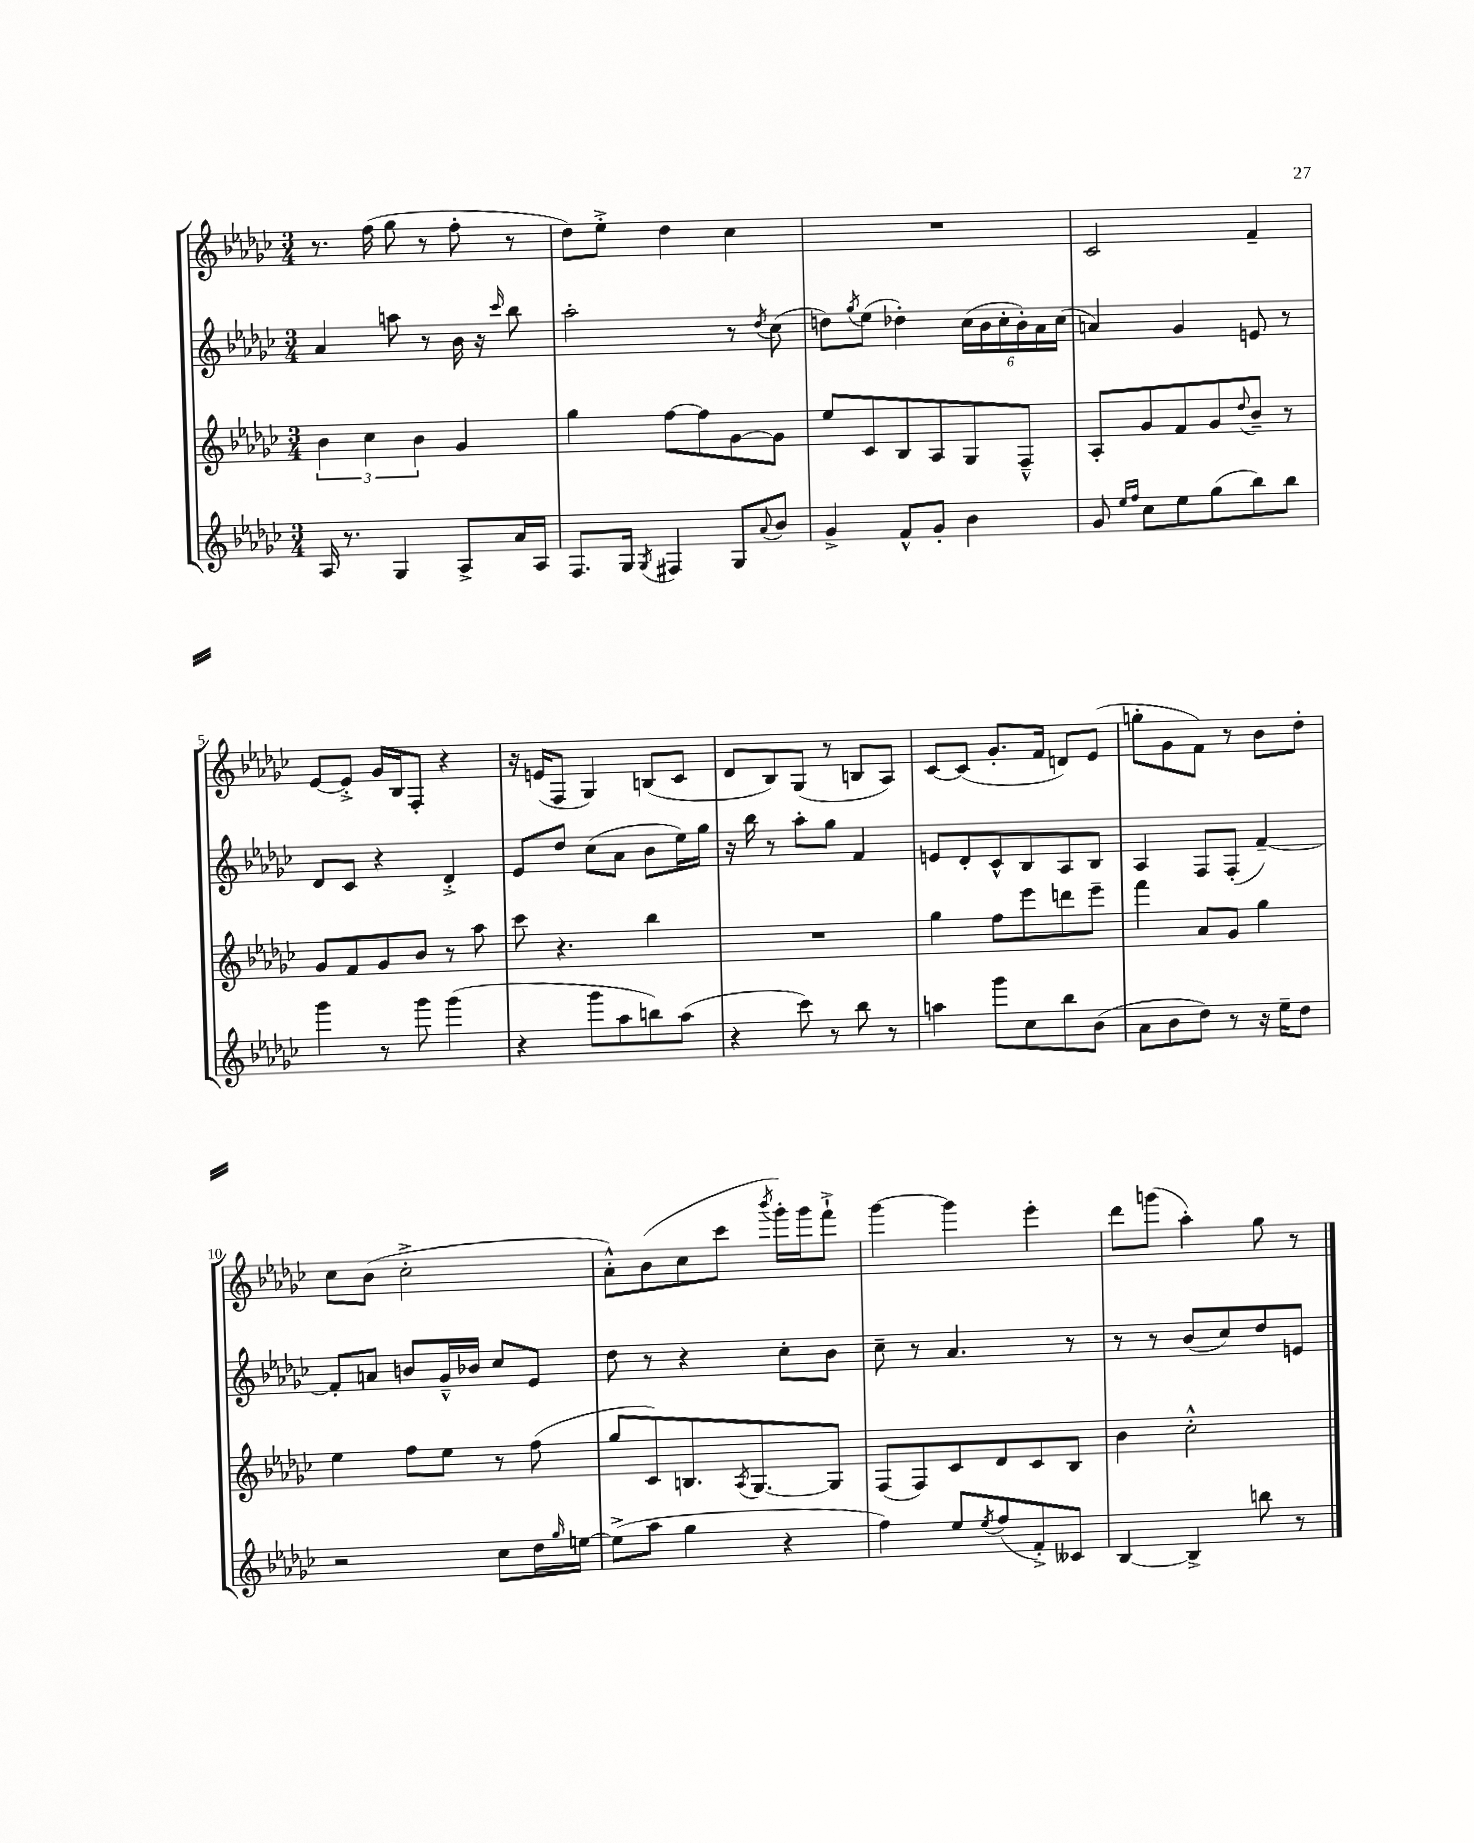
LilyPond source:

<<
\new StaffGroup <<
\new Staff = "s0" {
    \clef treble \key ges \major \numericTimeSignature \time 3/4
    r8. f''16( ges''8 r8 f''8-. r8 |
    des''8) ees''8-.-> des''4 ces''4 |
    R2. |
    ces'2 f'4-- |
    ees'8~ ees'8-.-> ges'16 bes16 f8-. r4 |
    r16 e'16( f8 ges4) b8( ces'8 |
    des'8 bes8) ges8( r8 b8 aes8) |
    ces'8~ ces'8( ges'8.-. f'16 d'8) ees'8( |
    g''8-. ges'8 f'8) r8 bes'8 des''8-. |
    ces''8 bes'8( ces''2-.-> |
    aes'8-.-^) bes'8( ces''8 ces'''8 \acciaccatura { bes'''8 } ges'''16-.) ges'''16 f'''8-!-> |
    ges'''4~ ges'''4 ees'''4-. |
    des'''8 g'''8( aes''4-.) ges''8 r8 \bar "|." |
}
\new Staff = "s1" {
    \clef treble \key ges \major \numericTimeSignature \time 3/4
    aes'4 a''8 r8 bes'16 r16 \grace { ces'''16 } bes''8 |
    aes''2-. r8 \acciaccatura { des''8 } ces''8( |
    d''8) \acciaccatura { ges''8 } ees''8( des''4-.) \tuplet 6/4 { ces''16( bes'16 ces''16-. bes'16-.) aes'16 ces''16( } |
    a'4) ges'4 e'8 r8 |
    des'8 ces'8 r4 des'4-.-> |
    ees'8 des''8 ces''8( aes'8 bes'8 ees''16) ges''16 |
    r16 bes''16 r8 aes''8-. ges''8 f'4 |
    e'8 des'8-. ces'8-^ bes8 aes8 bes8 |
    aes4 f8 f8-.( f'4~--) |
    f'8-. a'8 b'8 ges'16---^ bes'16 ces''8 ees'8 |
    des''8 r8 r4 ces''8-. bes'8 |
    ces''8-- r8 aes'4. r8 |
    r8 r8 bes'8( ces''8) des''8 e'8 \bar "|." |
}
\new Staff = "s2" {
    \clef treble \key ges \major \numericTimeSignature \time 3/4
    \tuplet 3/2 { bes'4 ces''4 bes'4 } ges'4 |
    ges''4 f''8~ f''8 ges'8~ ges'8 |
    ees''8 ces'8 bes8 aes8 ges8 f8---^ |
    aes8-. ges'8 f'8 ges'8 \appoggiatura { des''8 } bes'8-- r8 |
    ges'8 f'8 ges'8 bes'8 r8 aes''8 |
    ces'''8 r4. bes''4 |
    R2. |
    ges''4 f''8 ees'''8 d'''8 ees'''8-- |
    f'''4 aes'8 ges'8 ges''4 |
    ees''4 f''8 ees''8 r8 f''8( |
    ges''8 ces'8) b8. \acciaccatura { aes8 } ges8.~ ges8 |
    f8( f8) ces'8 des'8 ces'8 bes8 |
    bes'4 ces''2-.-^ \bar "|." |
}
\new Staff = "s3" {
    \clef treble \key ges \major \numericTimeSignature \time 3/4
    aes16 r8. ges4 aes8-> aes'16 aes16 |
    f8. ges16 \acciaccatura { ges8 } fis4 ges8 \appoggiatura { aes'8 } bes'8 |
    ges'4-> f'8-^ ges'8-. bes'4 |
    ges'8 \grace { ees''16 f''16 } ces''8 ees''8 ges''8( bes''8) bes''8 |
    ges'''4 r8 ges'''8 ges'''4( |
    r4 ges'''8 aes''8 b''8) aes''8( |
    r4 ces'''8) r8 bes''8 r8 |
    a''4 ges'''8 ces''8 bes''8 bes'8( |
    aes'8 bes'8 des''8) r8 r16 ees''16-- des''8 |
    r2 ces''8 des''16 \grace { ges''16 } e''16~ |
    e''8->( aes''8 ges''4 r4 |
    f''4) ees''8 \acciaccatura { ees''8 } f''8( f'8-.->) ceses'8 |
    bes4~ bes4-> b''8 r8 \bar "|." |
}
>>
>>
